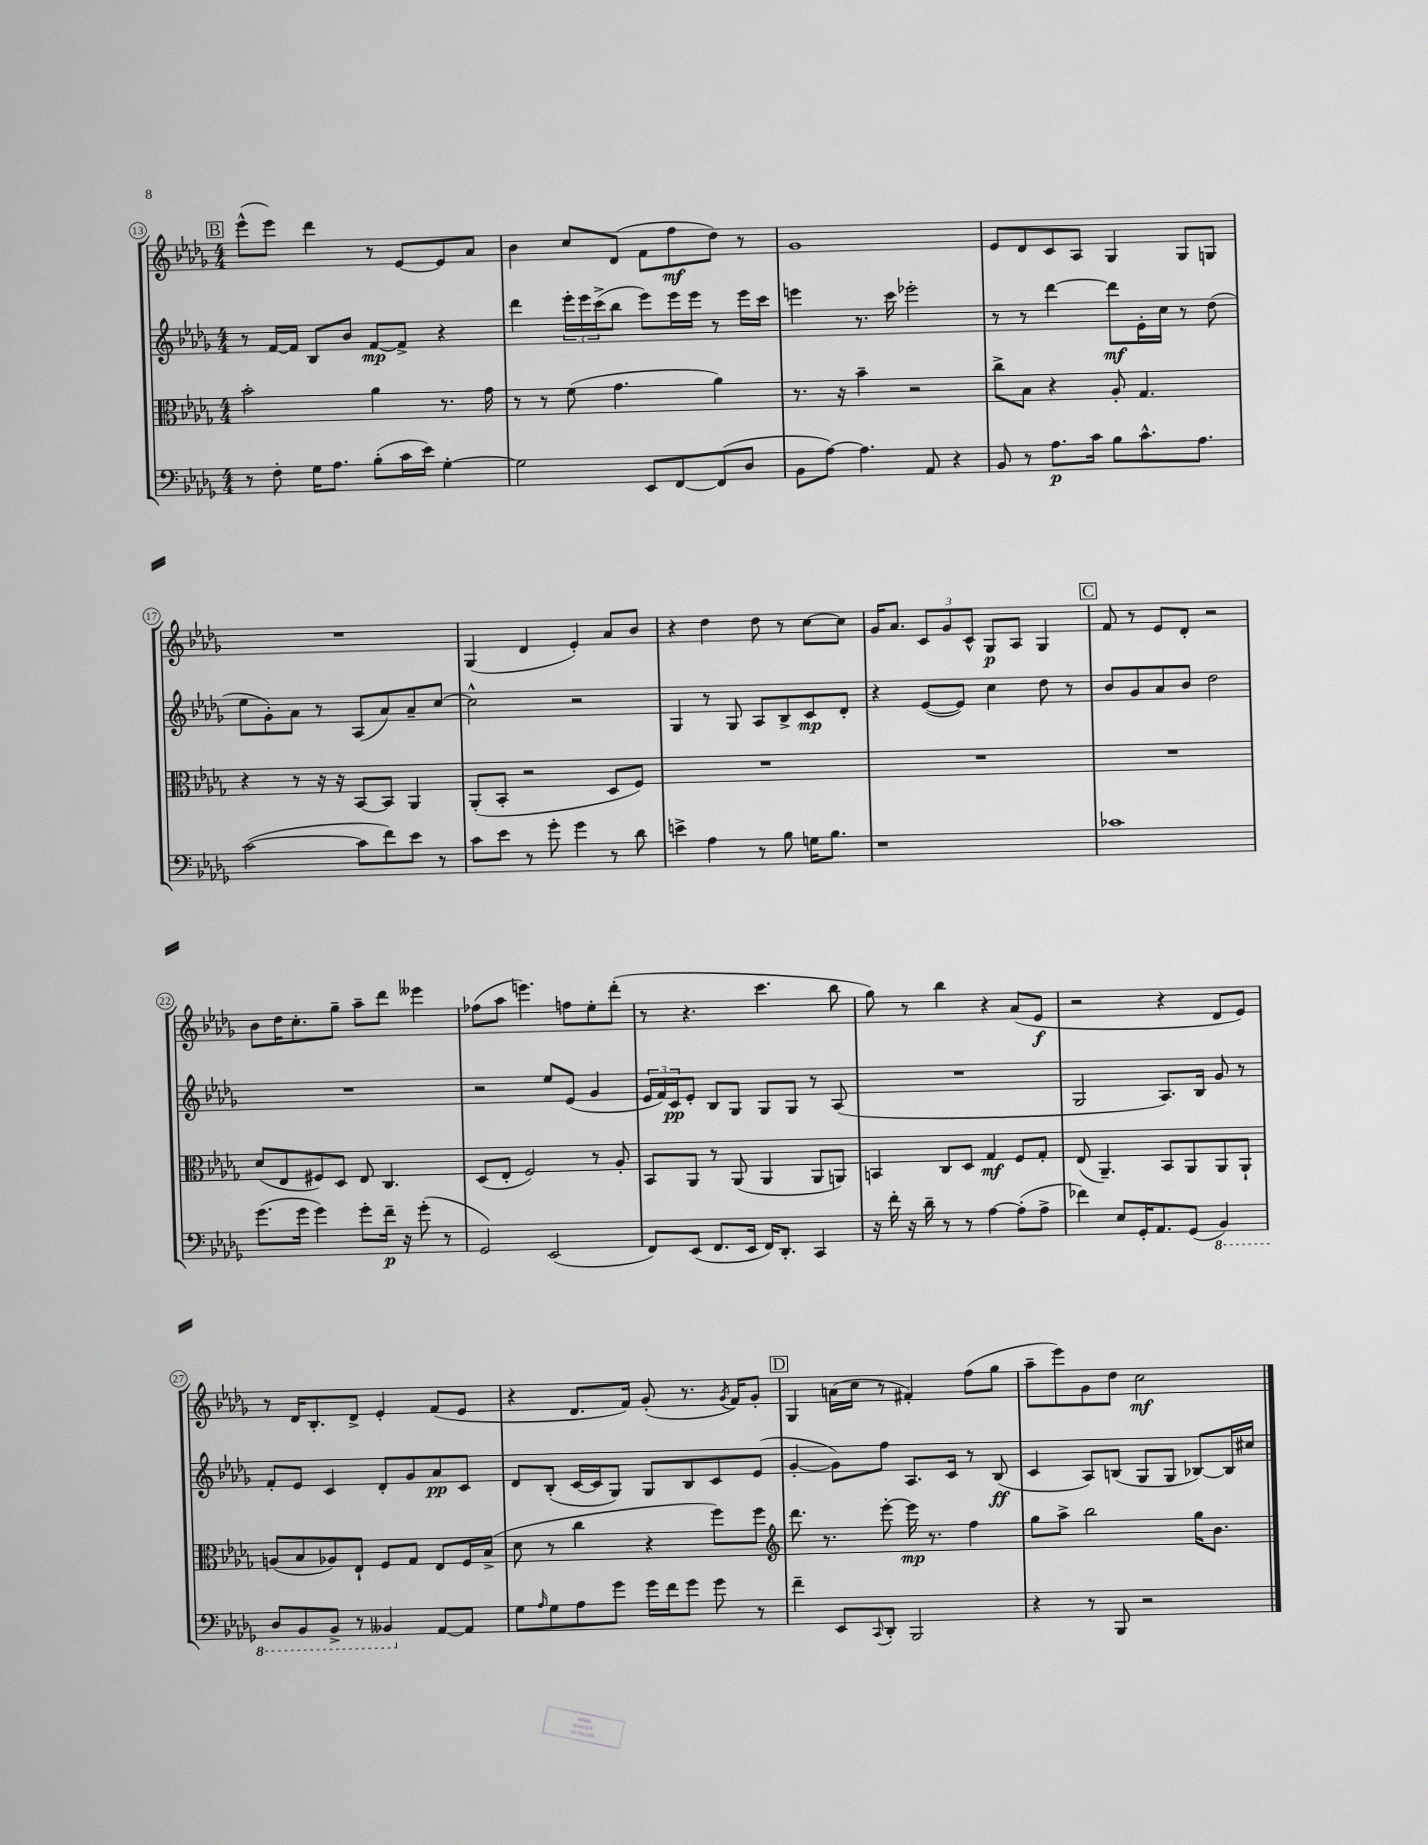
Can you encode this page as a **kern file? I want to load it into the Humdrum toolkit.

**kern	**kern	**kern	**kern
*staff4	*staff3	*staff2	*staff1
*clefF4	*clefC3	*clefG2	*clefG2
*k[b-e-a-d-g-]	*k[b-e-a-d-g-]	*k[b-e-a-d-g-]	*k[b-e-a-d-g-]
*M4/4	*M4/4	*M4/4	*M4/4
8r	2b-'	8r	(8eee-^^
8F'	.	[16f	8eee-)
.	.	16f]	.
16G-	.	8B-	4ddd-
8.A-	.	.	.
.	.	8b-	.
(8B-'	4a-	[8f	8r
16c	.	8f^]	[8e-
16e-)	.	.	.
[4G-'	8.r	4r	8e-]
.	.	.	8a-
.	16g-	.	.
=	=	=	=
2G-]	8r	4ddd-	4b-
.	8r	.	.
.	(8f	24eee-'	8cc
.	.	24eee-	.
.	.	(24ccc^	.
.	4.g-	8bb-	(8d-
8EE-	.	8eee-)	8f
[8FF	.	16eee-	8ff
.	.	16eee-	.
(8FF]	4a-)	8r	8dd-)
8D-	.	16eee-	8r
.	.	16ccc	.
=	=	=	=
8BB-	8.r	4eee	1g-
[8A-)	.	.	.
.	16r	.	.
4.A-]	4b-~	8.r	.
.	.	16ccc	.
.	2r	2eee-'	.
8AA-	.	.	.
4r	.	.	.
=	=	=	=
8BB-	8cc^	8r	8e-
8r	8B-	8r	8d-
8.A-	4r	[4ddd-	8c
.	.	.	8A-
16c	.	.	.
8B-	8A-'	8ddd-]	4G-
8.c^^	4.G-	16e-'	.
.	.	16cc	.
.	.	8r	8G-
8.A-	.	.	.
.	.	(8dd-	8G
=	=	=	=
([2c	4r	8ee-	1r
.	.	8g-')	.
.	8r	8a-	.
.	16r	8r	.
.	16r	.	.
8c]	[8BB-	(8A-	.
8f)	8BB-]	8a-)	.
8e-	4AA-	8a-~	.
8r	.	[8cc	.
=	=	=	=
8c	(8AA-'	2cc^^]	(4G-
8e-	8BB-'	.	.
8r	2r	.	4d-
8g-'	.	.	.
4g-	.	2r	4e-')
8r	8D-	.	8a-
8d-	8F)	.	8b-
=	=	=	=
4e^	1r	4G-	4r
4A-	.	8r	4dd-
.	.	8G-	.
8r	.	8A-	8dd-
8B-	.	8B-^	8r
16G	.	8c	[8cc
8.B-	.	.	.
.	.	8d-'	8cc]
=	=	=	=
1r	1r	4r	16g-
.	.	.	8.a-
.	.	([8e-	12c
.	.	.	12g-
.	.	8e-])	.
.	.	.	12c^^
.	.	4cc	8G-
.	.	.	8A-
.	.	8dd-	4G-
.	.	8r	.
=	=	=	=
1c-	1r	8b-	8f
.	.	8g-	8r
.	.	8a-	8e-
.	.	8b-	8d-'
.	.	2dd-	2r
=	=	=	=
(8.g-	(8d-	1r	8b-
.	8E-	.	16dd-
16g-	.	.	8.cc'
4g-)	8F#)	.	.
.	8D-	.	8gg-~
8g-'	8E-	.	8aa-~
16f~	4.C	.	8ddd-
16r	.	.	.
(8g-'	.	.	4eee--
8r	.	.	.
=	=	=	=
2GG-)	(8D-	2r	(8ff-
.	8E-'	.	8aa-
.	2F)	.	4.eee)
(2EE-	.	8ee-	.
.	.	(8e-	8ff
.	8r	4g-	8ee-'
.	8A-'	.	(8ddd-'
=	=	=	=
8FF)	8BB-	24e-	8r
.	.	24f)	.
.	.	24c	.
(8EE-	8AA-	8e-'	4.r
8.FF	8r	8B-	.
.	(8AA-	8G-	.
16EE-	.	.	.
16FF)	4AA-	8G-	4.ccc
8.DD-'	.	.	.
.	.	8G-	.
4CC	8AA-	8r	.
.	8AA)	(8A-	8bb-
=	=	=	=
16r	4BB	1r	8gg-)
16f'	.	.	.
16r	.	.	8r
16d-~	.	.	.
8r	8C	.	4bb-
8r	8D-	.	.
[4A-	4G-	.	4r
(8A-']	8F	.	(8a-
8A-^	8G-'	.	8e-
=	=	=	=
4f-)	(8E-	2G-	2r
.	4.AA-~)	.	.
8E-	.	.	.
16GG-'	.	.	.
8.AA-	.	.	.
.	8BB-	8.A-)	4r
(8GG-	8AA-	.	.
.	.	16B-	.
4BBB-)	8AA-	8g-	8d-
.	8AA-`	8r	8e-)
=	=	=	=
8DD-	(8A	8f'	8r
8BBB-	8B-	8e-	16d-
.	.	.	8.B-'
8BBB-^	8A-)	4c	.
8r	8E-`	.	8d-^
4BBB--	8F	8d-'	4e-'
.	8G-	8g-	.
[8AA-	8E-	8a-	(8f
8AA-]	16F	8c	8e-
.	(16B-^	.	.
=	=	=	=
8G-	8d-	8d-	4r
16qqA-	.	.	.
8G-	8r	(8B-'	.
8A-	4cc	[16c	8.d-
.	.	16c]	.
8g-	.	8G-)	.
.	.	.	16f)
16g-	4r	8G-	(8g-'
16f	.	.	.
8g-	.	8B-	8.r
8g-	8ff)	8c	.
.	.	.	8qg-
.	.	.	16f)
8r	8ff	(8e-	8g-'
=	=	=	=
*	*clefG2	*	*
4f~	8.ddd-	[4g-'	4G-
.	8.r	.	.
8EE-	.	8g-])	(16a
.	.	.	16cc
8qqCC	.	.	.
8DD-'	[8eee-'	8ff	8r
2BBB-	16eee-]	8.A-	4f#')
.	8.r	.	.
.	.	16c	.
.	4ff	8r	(8ff
.	.	(8B-	8gg-
=	=	=	=
4r	8gg-	4c	8aa-~
.	8aa-^	.	8eee-)
8r	2bb-	8A-)	8g-
8BBB-	.	(8B	8dd-
2r	.	8G-	2cc
.	.	8G-	.
.	16gg-	[8B-)	.
.	8.b-	.	.
.	.	16B-]	.
.	.	16cc#	.
==	==	==	==
*-	*-	*-	*-
